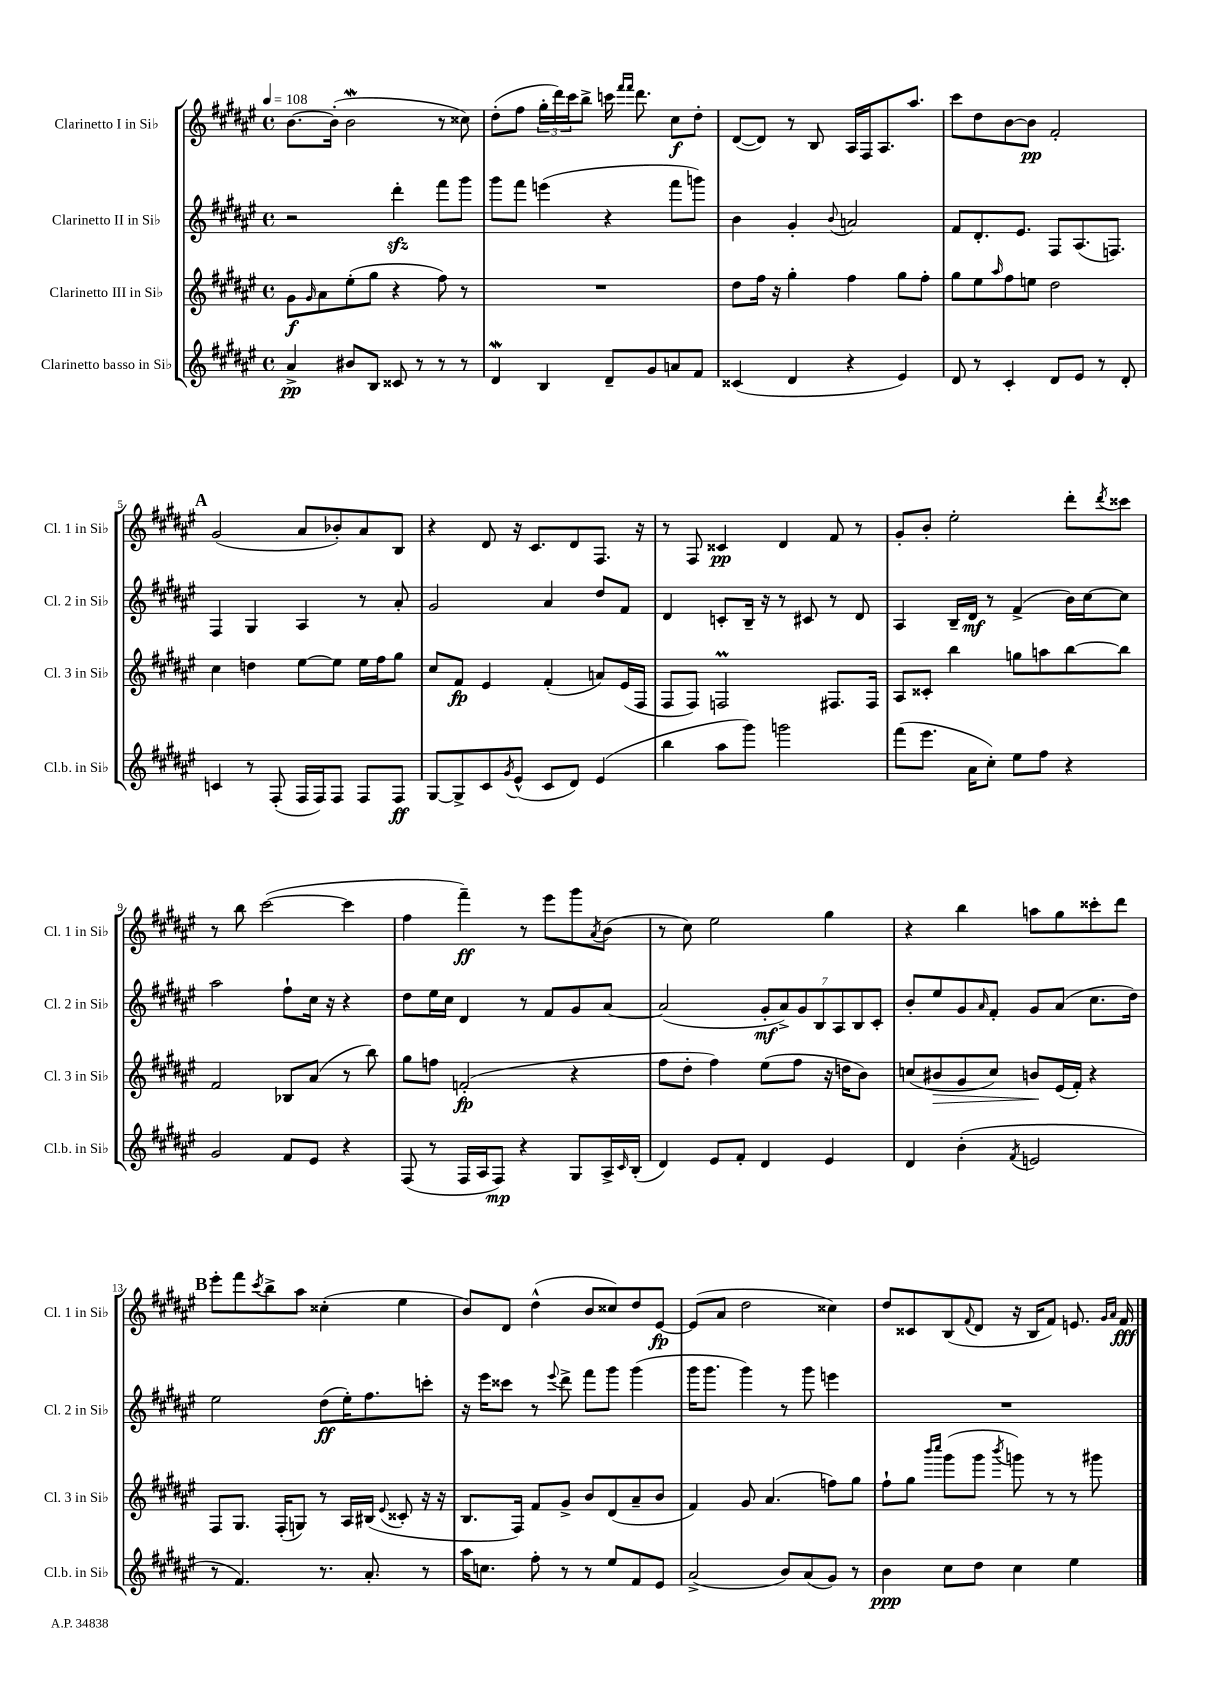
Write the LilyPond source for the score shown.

<<
\new StaffGroup <<
\new Staff = "s0" \with { instrumentName = "Clarinetto I in Sib" shortInstrumentName = "Cl. 1 in Sib" } {
    \clef treble \key fis \major \defaultTimeSignature \time 4/4 \tempo 4 = 108
    b'8.~ b'16-.( b'2\mordent r8 cisis''8) |
    dis''8-.( fis''8 \tuplet 3/2 { gis''16-. dis'''16) cis'''16 } b''8-> c'''16 \grace { fis'''16 fis'''16 } dis'''8. cis''8\f dis''8-. |
    dis'8~( dis'8) r8 b8 ais16 fis16 ais8. ais''8. |
    cis'''8 dis''8 b'8~ b'8\pp fis'2-. |
    \mark \markup { \bold "A" } gis'2( ais'8 bes'8-.) ais'8 b8 |
    r4 dis'8 r16 cis'8. dis'8 fis8. r16 |
    r8 fis8 cisis'4\pp dis'4 fis'8 r8 |
    gis'8-. b'8-. eis''2-. dis'''8-. \acciaccatura { dis'''8 } cisis'''8 |
    r8 b''8 cis'''2~( cis'''4 |
    fis''4 fis'''4--\ff) r8 eis'''8 gis'''8 \acciaccatura { ais'8 } b'8( |
    r8 cis''8) eis''2 gis''4 |
    r4 b''4 a''8 gis''8 cisis'''8-. dis'''8 |
    \mark \markup { \bold "B" } eis'''8-. fis'''8 \acciaccatura { cis'''8 } b''8-> ais''8 cisis''4-.( eis''4 |
    b'8) dis'8 dis''4-^( b'8 cisis''8) dis''8 eis'8~\fp |
    eis'8( ais'8 dis''2 cisis''4) |
    dis''8 cisis'8 b8( \appoggiatura { fis'8 } dis'8 r16 b16 fis'8) e'8. \grace { gis'16 ais'16 } fis'16\fff \bar "|." |
}
\new Staff = "s1" \with { instrumentName = "Clarinetto II in Sib" shortInstrumentName = "Cl. 2 in Sib" } {
    \clef treble \key fis \major \defaultTimeSignature \time 4/4
    r2 dis'''4-.\sfz fis'''8 gis'''8 |
    gis'''8 fis'''8 e'''4( r4 fis'''8 g'''8) |
    b'4 gis'4-. \appoggiatura { b'8 } a'2 |
    fis'8 dis'8.-. eis'8. fis8 ais8.( f8.) |
    \mark \markup { \bold "A" } fis4 gis4 ais4 r8 ais'8-. |
    gis'2 ais'4 dis''8 fis'8 |
    dis'4 c'8-. b16-- r16 r8 cis'8 r8 dis'8 |
    ais4 b16-- dis'16\mf r8 fis'4->( b'16) cis''16~ cis''8 |
    ais''2 fis''8-! cis''16 r16 r4 |
    dis''8 eis''16 cis''16 dis'4 r8 fis'8 gis'8 ais'8~ |
    ais'2( \tuplet 7/4 { gis'8-.\mf ais'8->) gis'8 b8 ais8 b8 cis'8-. } |
    b'8-. eis''8 gis'8 \grace { ais'16 } fis'8-. gis'8 ais'8( cis''8. dis''16) |
    \mark \markup { \bold "B" } eis''2 dis''8\ff( eis''16-.) fis''8. c'''8-. |
    r16 eis'''16 cisis'''8 r8 \appoggiatura { eis'''8 } dis'''8-> fis'''8 gis'''8 gis'''4( |
    gis'''16 gis'''8. gis'''4) r8 gis'''8 e'''4 |
    R1 \bar "|." |
}
\new Staff = "s2" \with { instrumentName = "Clarinetto III in Sib" shortInstrumentName = "Cl. 3 in Sib" } {
    \clef treble \key fis \major \defaultTimeSignature \time 4/4
    gis'8\f \grace { gis'16 } ais'8 eis''8-.( gis''8 r4 fis''8) r8 |
    R1 |
    dis''8 fis''16 r16 gis''4-. fis''4 gis''8 fis''8-. |
    gis''8 eis''8 \grace { ais''16 } fis''8 e''8 dis''2 |
    \mark \markup { \bold "A" } cis''4 d''4 eis''8~ eis''8 eis''16 fis''16 gis''8 |
    cis''8 fis'8\fp eis'4 fis'4-.( a'8) eis'16( fis16 |
    fis8 fis8) f2\prall fis8. fis16 |
    ais8 cisis'8-. b''4 g''8 a''8 b''8~ b''8 |
    fis'2 bes8 ais'8( r8 b''8) |
    gis''8 f''8 f'2-.\fp( r4 |
    fis''8 dis''8-. fis''4) eis''8( fis''8 r16 d''16 b'8) |
    c''8( bis'8\> gis'8 c''8) b'8\! eis'16( fis'16-.) r4 |
    \mark \markup { \bold "B" } fis8 gis8. fis16-.( g8) r8 ais16 bis16( \appoggiatura { eis'8 } cisis'8-. r16 r16 |
    b8. fis16) fis'8 gis'8-> b'8 dis'8( ais'8-- b'8 |
    fis'4) gis'8 ais'4.( f''8) gis''8 |
    fis''8-! gis''8 \grace { b'''16 cis''''16 } gis'''8( gis'''8 \acciaccatura { b'''8 } g'''8) r8 r8 gis'''8 \bar "|." |
}
\new Staff = "s3" \with { instrumentName = "Clarinetto basso in Sib" shortInstrumentName = "Cl.b. in Sib" } {
    \clef treble \key fis \major \defaultTimeSignature \time 4/4
    ais'4->\pp bis'8 b8 cisis'8 r8 r8 r8 |
    dis'4\mordent b4 dis'8-- gis'8 a'8 fis'8 |
    cisis'4( dis'4 r4 eis'4) |
    dis'8 r8 cis'4-. dis'8 eis'8 r8 dis'8-. |
    \mark \markup { \bold "A" } c'4 r8 fis8-.( fis16 fis16) fis8 fis8 fis8\ff |
    gis8~ gis8-> cis'8 \acciaccatura { gis'8 } eis'8-^( cis'8 dis'8) eis'4( |
    b''4 ais''8 gis'''8) g'''2 |
    fis'''8( eis'''8. ais'16 cis''8-.) eis''8 fis''8 r4 |
    gis'2 fis'8 eis'8 r4 |
    fis8( r8 fis16 ais16 fis8\mp) r4 gis8 ais16-> \grace { cis'16 } b16-.( |
    dis'4) eis'8 fis'8-. dis'4 eis'4 |
    dis'4 b'4-.( \acciaccatura { fis'8 } e'2 |
    \mark \markup { \bold "B" } r8 fis'4.) r8. ais'8.-. r8 |
    ais''16 c''8. fis''8-. r8 r8 eis''8 fis'8 eis'8 |
    ais'2->( b'8) ais'8( gis'8) r8 |
    b'4\ppp cis''8 dis''8 cis''4 eis''4 \bar "|." |
}
>>
>>
